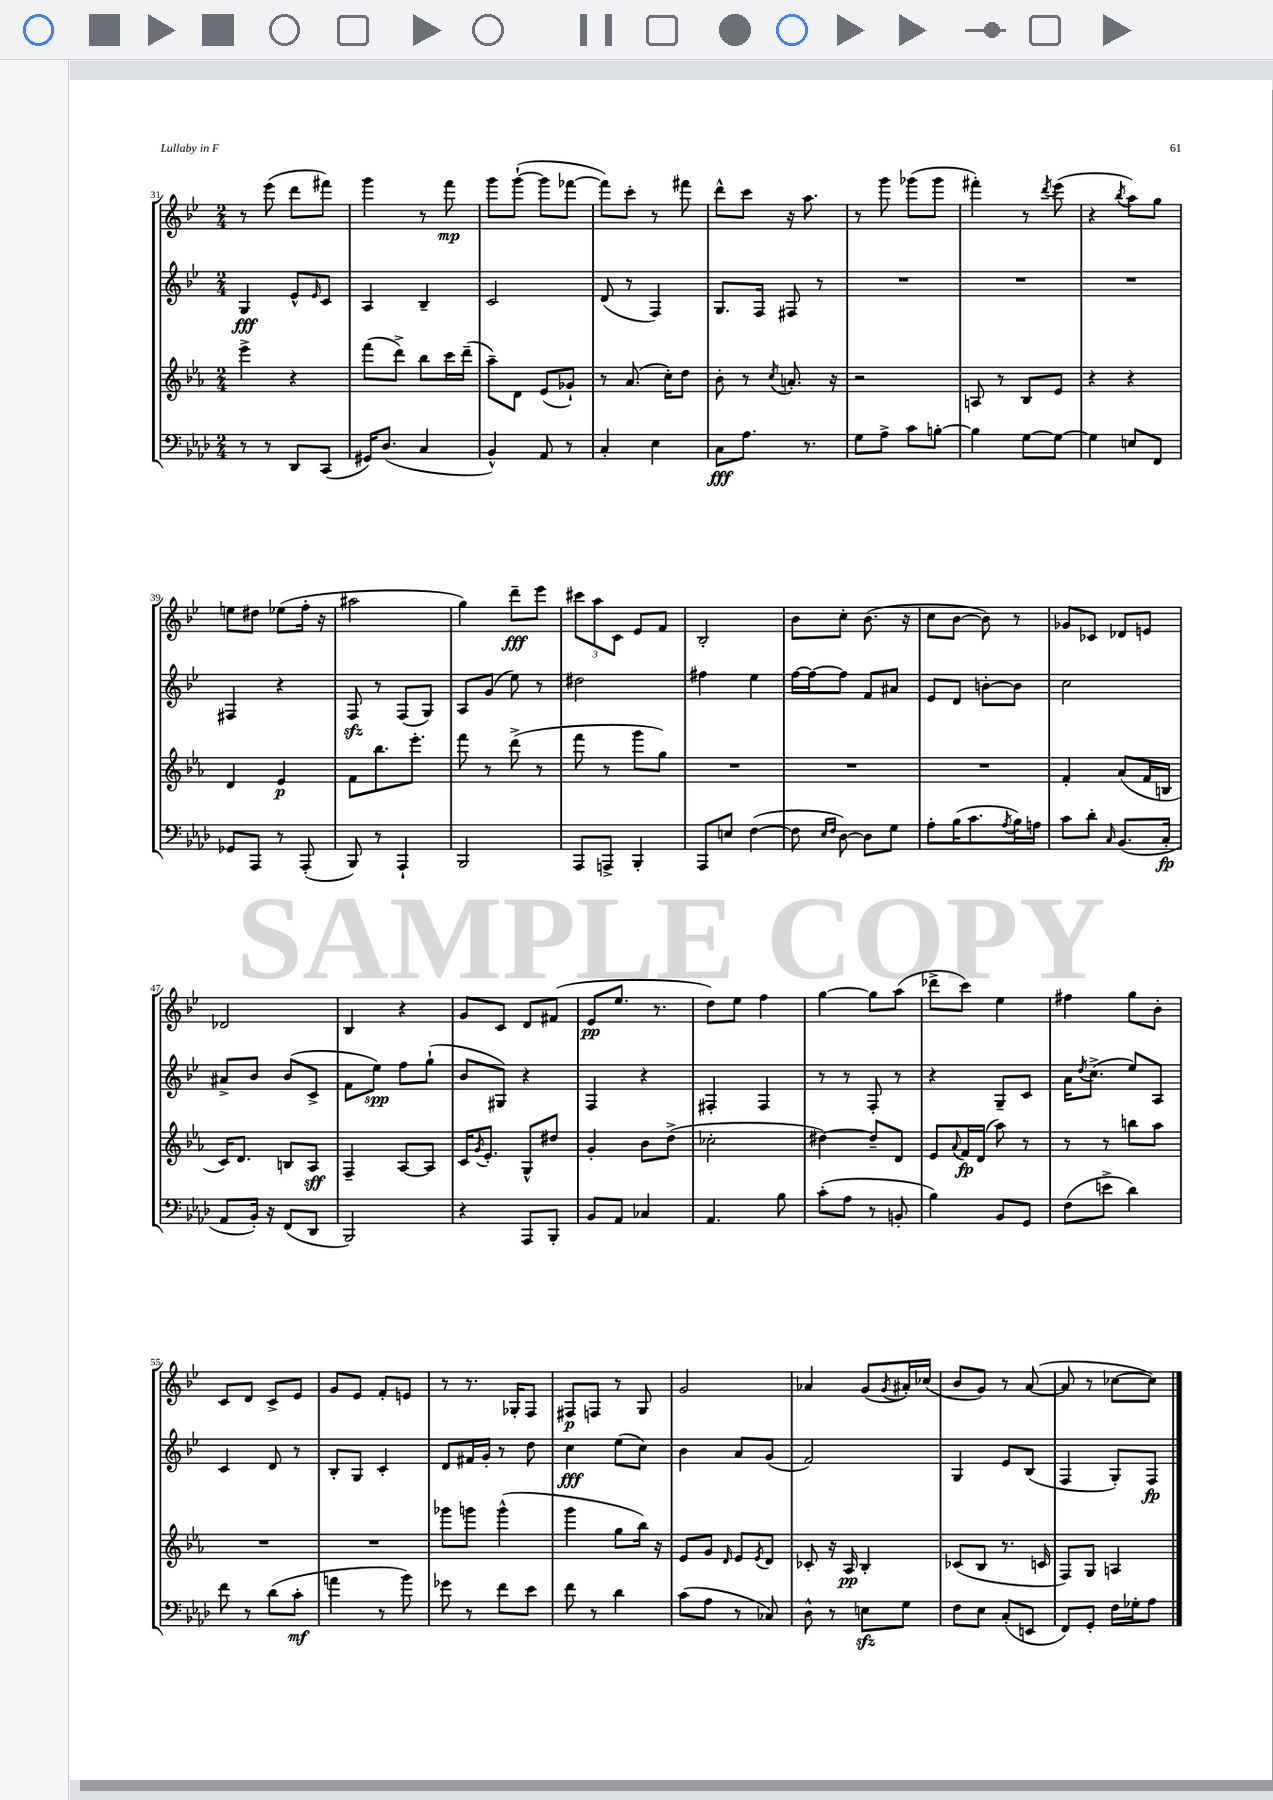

**kern	**dynam	**kern	**dynam	**kern	**dynam	**kern	**dynam
*part4	*part4	*part3	*part3	*part2	*part2	*part1	*part1
*staff4	*staff4	*staff3	*staff3	*staff2	*staff2	*staff1	*staff1
*clefF4	*	*clefG2	*	*clefG2	*	*clefG2	*
*k[b-e-a-d-]	*	*k[b-e-a-]	*	*k[b-e-]	*	*k[b-e-]	*
*M2/4	*	*M2/4	*	*M2/4	*	*M2/4	*
=31	=31	=31	=31	=31	=31	=31	=31
8r	.	4eee-^\	.	4G/	fff	8r	.
8r	.	.	.	.	.	(8eee-\	.
8DD-/L	.	4r	.	8e-^^/L	.	8ddd\L	.
.	.	.	.	16qqe-/	.	.	.
(8CC/J	.	.	.	8c/J	.	8fff#X\J)	.
=32	=32	=32	=32	=32	=32	=32	=32
16GG#X/KL)	.	(8fff\L	.	4A/	.	4ggg\	.
(8.D-/J	.	.	.	.	.	.	.
.	.	8ddd^\J)	.	.	.	.	.
4C/	.	8bb-\L	.	4B-~/	.	8r	.
.	.	16ccc\L	.	.	.	8fff\	mp
.	.	(16ddd~\JJ	.	.	.	.	.
=33	=33	=33	=33	=33	=33	=33	=33
4BB-^^/)	.	8aa-~\L)	.	2c/	.	8ggg\L	.
.	.	8d\J	.	.	.	([8ggg`\J	.
8AA-/	.	(8e-/L	.	.	.	8ggg\L]	.
8r	.	8g-X`/J)	.	.	.	[8fff-X\J	.
=34	=34	=34	=34	=34	=34	=34	=34
4C'/	.	8r	.	(8d/	.	8fff-\L])	.
.	.	(8.a-/	.	8r	.	8ccc'\J	.
4E-\	.	.	.	4F/)	.	8r	.
.	.	16cc'\KL)	.	.	.	.	.
.	.	8dd\J	.	.	.	8fff#X\	.
=35	=35	=35	=35	=35	=35	=35	=35
8C\L	fff	8b-'\	.	8.G/L	.	8ddd^^\L	.
8.A-\J	.	8r	.	.	.	8ccc\J	.
.	.	.	.	16F/Jk	.	.	.
.	.	8qcc/	.	.	.	.	.
.	.	8.an'/	.	8F#X/	.	16r	.
8.r	.	.	.	.	.	8.aa\	.
.	.	.	.	8r	.	.	.
.	.	16r	.	.	.	.	.
=36	=36	=36	=36	=36	=36	=36	=36
8G\L	.	2r	.	2r	.	8r	.
8A-^\J	.	.	.	.	.	8ggg\	.
8c\L	.	.	.	.	.	(8ggg-X\L	.
[8Bn'\J	.	.	.	.	.	8ggg-\J	.
=37	=37	=37	=37	=37	=37	=37	=37
4B\]	.	8An/	.	2r	.	4fff#X'\)	.
.	.	8r	.	.	.	.	.
[8G\L	.	8B-/L	.	.	.	8r	.
.	.	.	.	.	.	8qddd/	.
8G\J_	.	8e-/J	.	.	.	(8eee-\	.
=38	=38	=38	=38	=38	=38	=38	=38
4G\]	.	4r	.	2r	.	4r	.
.	.	.	.	.	.	8qbb-/	.
8En/L	.	4r	.	.	.	8aa\L)	.
8FF/J	.	.	.	.	.	8gg\J	.
!!LO:LB:g=z
=39	=39	=39	=39	=39	=39	=39	=39
8GG-X/L	.	4d/	.	4F#X/	.	8een\L	.
8AAA-/J	.	.	.	.	.	8dd#X\J	.
8r	.	4e-/	p	4r	.	(8ee-X\L	.
(8AAA-'/	.	.	.	.	.	16ff'\Jk	.
.	.	.	.	.	.	16r	.
=40	=40	=40	=40	=40	=40	=40	=40
8BBB-/)	.	8f\L	.	8Fzz/	.	2aa#X\	.
8r	.	8.bb-\	.	8r	.	.	.
4AAA-`/	.	.	.	(8F/L	.	.	.
.	.	8.eee-'\J	.	.	.	.	.
.	.	.	.	8G/J)	.	.	.
=41	=41	=41	=41	=41	=41	=41	=41
2BBB-/	.	8fff\	.	8A/L	.	4gg\)	.
.	.	8r	.	(8g/J	.	.	.
.	.	(8ddd^\	.	8ee-\)	.	8ddd~\L	fff
.	.	8r	.	8r	.	8eee-\J	.
=42	=42	=42	=42	=42	=42	=42	=42
8AAA-/L	.	8fff\	.	2dd#X\	.	12ccc#X\L	.
.	.	.	.	.	.	12aa\	.
8AAAn^/J	.	8r	.	.	.	.	.
.	.	.	.	.	.	12c\J	.
4BBB-'/	.	8ggg\L	.	.	.	8e-/L	.
.	.	8gg\J)	.	.	.	8f/J	.
=43	=43	=43	=43	=43	=43	=43	=43
8AAA-/L	.	2r	.	4ff#X\	.	2B-'/	.
8En/J	.	.	.	.	.	.	.
([4F\	.	.	.	4ee-\	.	.	.
=44	=44	=44	=44	=44	=44	=44	=44
8F\]	.	2r	.	[16ff\LL	.	8b-\L	.
.	.	.	.	16ff\J_	.	.	.
16qqE-/LL	.	.	.	.	.	.	.
16qqF/JJ	.	.	.	.	.	.	.
[8D-\)	.	.	.	8ff\J]	.	8cc'\J	.
8D-\L]	.	.	.	8f/L	.	(8.b-\	.
8G\J	.	.	.	8a#X/J	.	.	.
.	.	.	.	.	.	16r	.
=45	=45	=45	=45	=45	=45	=45	=45
8A-'\L	.	2r	.	8e-/L	.	8cc\L	.
(16B-\K	.	.	.	8d/J	.	[8b-\J	.
8.c\	.	.	.	.	.	.	.
.	.	.	.	[8bn'\L	.	8b-\])	.
8qA-/	.	.	.	.	.	.	.
16B-\L)	.	.	.	8b\J]	.	8r	.
16An\JJ	.	.	.	.	.	.	.
=46	=46	=46	=46	=46	=46	=46	=46
8c\L	.	4f'/	.	2cc\	.	8g-X/L	.
8d-'\J	.	.	.	.	.	8c-X/J	.
16qqC/	.	.	.	.	.	.	.
(8.BB-/L	.	(8a-/L	.	.	.	8d-X/L	.
.	.	16f/L	.	.	.	8en/J	.
16C'/Jk	fp	16Bn/JJ	.	.	.	.	.
!!LO:LB:g=z
=47	=47	=47	=47	=47	=47	=47	=47
8AA-/L	.	16c/KL)	.	8a#X^/L	.	2d-X/	.
.	.	8.d/J	.	.	.	.	.
16BB-'/Jk)	.	.	.	8b-/J	.	.	.
16r	.	.	.	.	.	.	.
(8FF/L	.	8Bn/L	.	(8b-/L	.	.	.
8DD-/J	.	8A-/J	sff	8c^/J	.	.	.
=48	=48	=48	=48	=48	=48	=48	=48
2BBB-/)	.	4F~/	.	8f\L	.	4B-/	.
.	.	.	.	8ee-\J)	spp	.	.
.	.	[8A-/L	.	8ff\L	.	4r	.
.	.	8A-/J]	.	(8gg`\J	.	.	.
=49	=49	=49	=49	=49	=49	=49	=49
4r	.	16c/KL	.	8b-/L	.	8g/L	.
.	.	8qg/	.	.	.	.	.
.	.	8.e-'/J	.	.	.	.	.
.	.	.	.	8G#X/J)	.	8c/J	.
8AAA-/L	.	8G^^/L	.	4r	.	8d/L	.
8BBB-'/J	.	8dd#X/J	.	.	.	(8f#X/J	.
=50	=50	=50	=50	=50	=50	=50	=50
8BB-/L	.	4g'/	.	4F/	.	8e-/L	pp
8AA-/J	.	.	.	.	.	8.ee-/J	.
4C-X/	.	8b-\L	.	4r	.	.	.
.	.	.	.	.	.	8.r	.
.	.	(8dd^\J	.	.	.	.	.
=51	=51	=51	=51	=51	=51	=51	=51
4.AA-/	.	2cc-X'\	.	4F#X'/	.	8dd\L)	.
.	.	.	.	.	.	8ee-\J	.
.	.	.	.	4F#/	.	4ff\	.
8B-\	.	.	.	.	.	.	.
=52	=52	=52	=52	=52	=52	=52	=52
(8c'\L	.	[4dd#X\)	.	8r	.	[4gg\	.
8A-\J	.	.	.	8r	.	.	.
8r	.	8dd#~/L]	.	8F'/	.	8gg\L]	.
8BBn'/	.	8d/J	.	8r	.	(8aa\J	.
=53	=53	=53	=53	=53	=53	=53	=53
4B-\)	.	8e-/L	.	4r	.	8ddd-X^\L	.
.	.	8qqa-/	.	.	.	.	.
.	.	16f/L	fp	.	.	8ccc\J)	.
.	.	(16d/JJ	.	.	.	.	.
8BB-/L	.	8aa-\)	.	8G~/L	.	4ee-\	.
8GG/J	.	8r	.	8c/J	.	.	.
=54	=54	=54	=54	=54	=54	=54	=54
(8F\L	.	8r	.	16a\KL	.	4ff#X\	.
.	.	.	.	8qdd/	.	.	.
.	.	.	.	(8.cc^\J	.	.	.
8en^\J	.	8r	.	.	.	.	.
4d-\)	.	8bbn\L	.	8ee-/L)	.	8gg\L	.
.	.	8aa-\J	.	8A/J	.	8b-'\J	.
!!LO:LB:g=z
=55	=55	=55	=55	=55	=55	=55	=55
8f\	.	2r	.	4c/	.	8c/L	.
8r	.	.	.	.	.	8d/J	.
(8d-\L	.	.	.	8d/	.	8c^/L	.
8c'\J	mf	.	.	8r	.	8e-/J	.
=56	=56	=56	=56	=56	=56	=56	=56
4an\	.	2r	.	8B-'/L	.	8g/L	.
.	.	.	.	8G/J	.	8e-/J	.
8r	.	.	.	4c'/	.	8f'/L	.
8b-\)	.	.	.	.	.	8en/J	.
=57	=57	=57	=57	=57	=57	=57	=57
8g-X\	.	8ggg-X\L	.	8d/L	.	8r	.
8r	.	8gggn\J	.	16f#X/L	.	8.r	.
.	.	.	.	16g'/JJ	.	.	.
8f\L	.	(4ggg^^\	.	8r	.	.	.
.	.	.	.	.	.	16G-X'/KL	.
8e-\J	.	.	.	8dd\	.	8F/J	.
=58	=58	=58	=58	=58	=58	=58	=58
8f\	.	4ggg\	.	4cc\	fff	8F#X/L	p
8r	.	.	.	.	.	8Fn/J	.
4d-\	.	8gg\L	.	(8ee-\L	.	8r	.
.	.	16bb-\Jk)	.	8cc\J)	.	8G/	.
.	.	16r	.	.	.	.	.
=59	=59	=59	=59	=59	=59	=59	=59
(8c\L	.	8e-/L	.	4b-\	.	2g/	.
8A-\J	.	8g/J	.	.	.	.	.
.	.	16qqd/	.	.	.	.	.
8r	.	8e-/L	.	8a/L	.	.	.
.	.	8qe-/	.	.	.	.	.
8C-X/)	.	8d/J	.	(8g/J	.	.	.
=60	=60	=60	=60	=60	=60	=60	=60
8D-^^\	.	8c-X'/	.	2f/)	.	4a-X/	.
8r	.	16r	.	.	.	.	.
.	.	16A-/	pp	.	.	.	.
8Enzz\L	.	4B-'/	.	.	.	(8g/L	.
.	.	.	.	.	.	8qg/	.
8G\J	.	.	.	.	.	16a#X'/L)	.
.	.	.	.	.	.	(16cc-X/JJ	.
=61	=61	=61	=61	=61	=61	=61	=61
8F\L	.	(8c-X/L	.	4G/	.	8b-/L	.
8E-\J	.	8B-/J	.	.	.	8g/J)	.
(8C'/L	.	8.r	.	8e-/L	.	8r	.
8EEn/J	.	.	.	(8B-/J	.	([8a/	.
.	.	16cn/	.	.	.	.	.
=62	=62	=62	=62	=62	=62	=62	=62
8FF/L)	.	8F/L)	.	4F/	.	8a/]	.
8GG'/J	.	8G/J	.	.	.	8r	.
16F\LL	.	4An/	.	8G'/L)	.	[8cc-X\L	.
16G-X'\J	.	.	.	.	.	.	.
8A-\J	.	.	.	8F/J	fp	8cc-\J])	.
==	==	==	==	==	==	==	==
*-	*-	*-	*-	*-	*-	*-	*-
